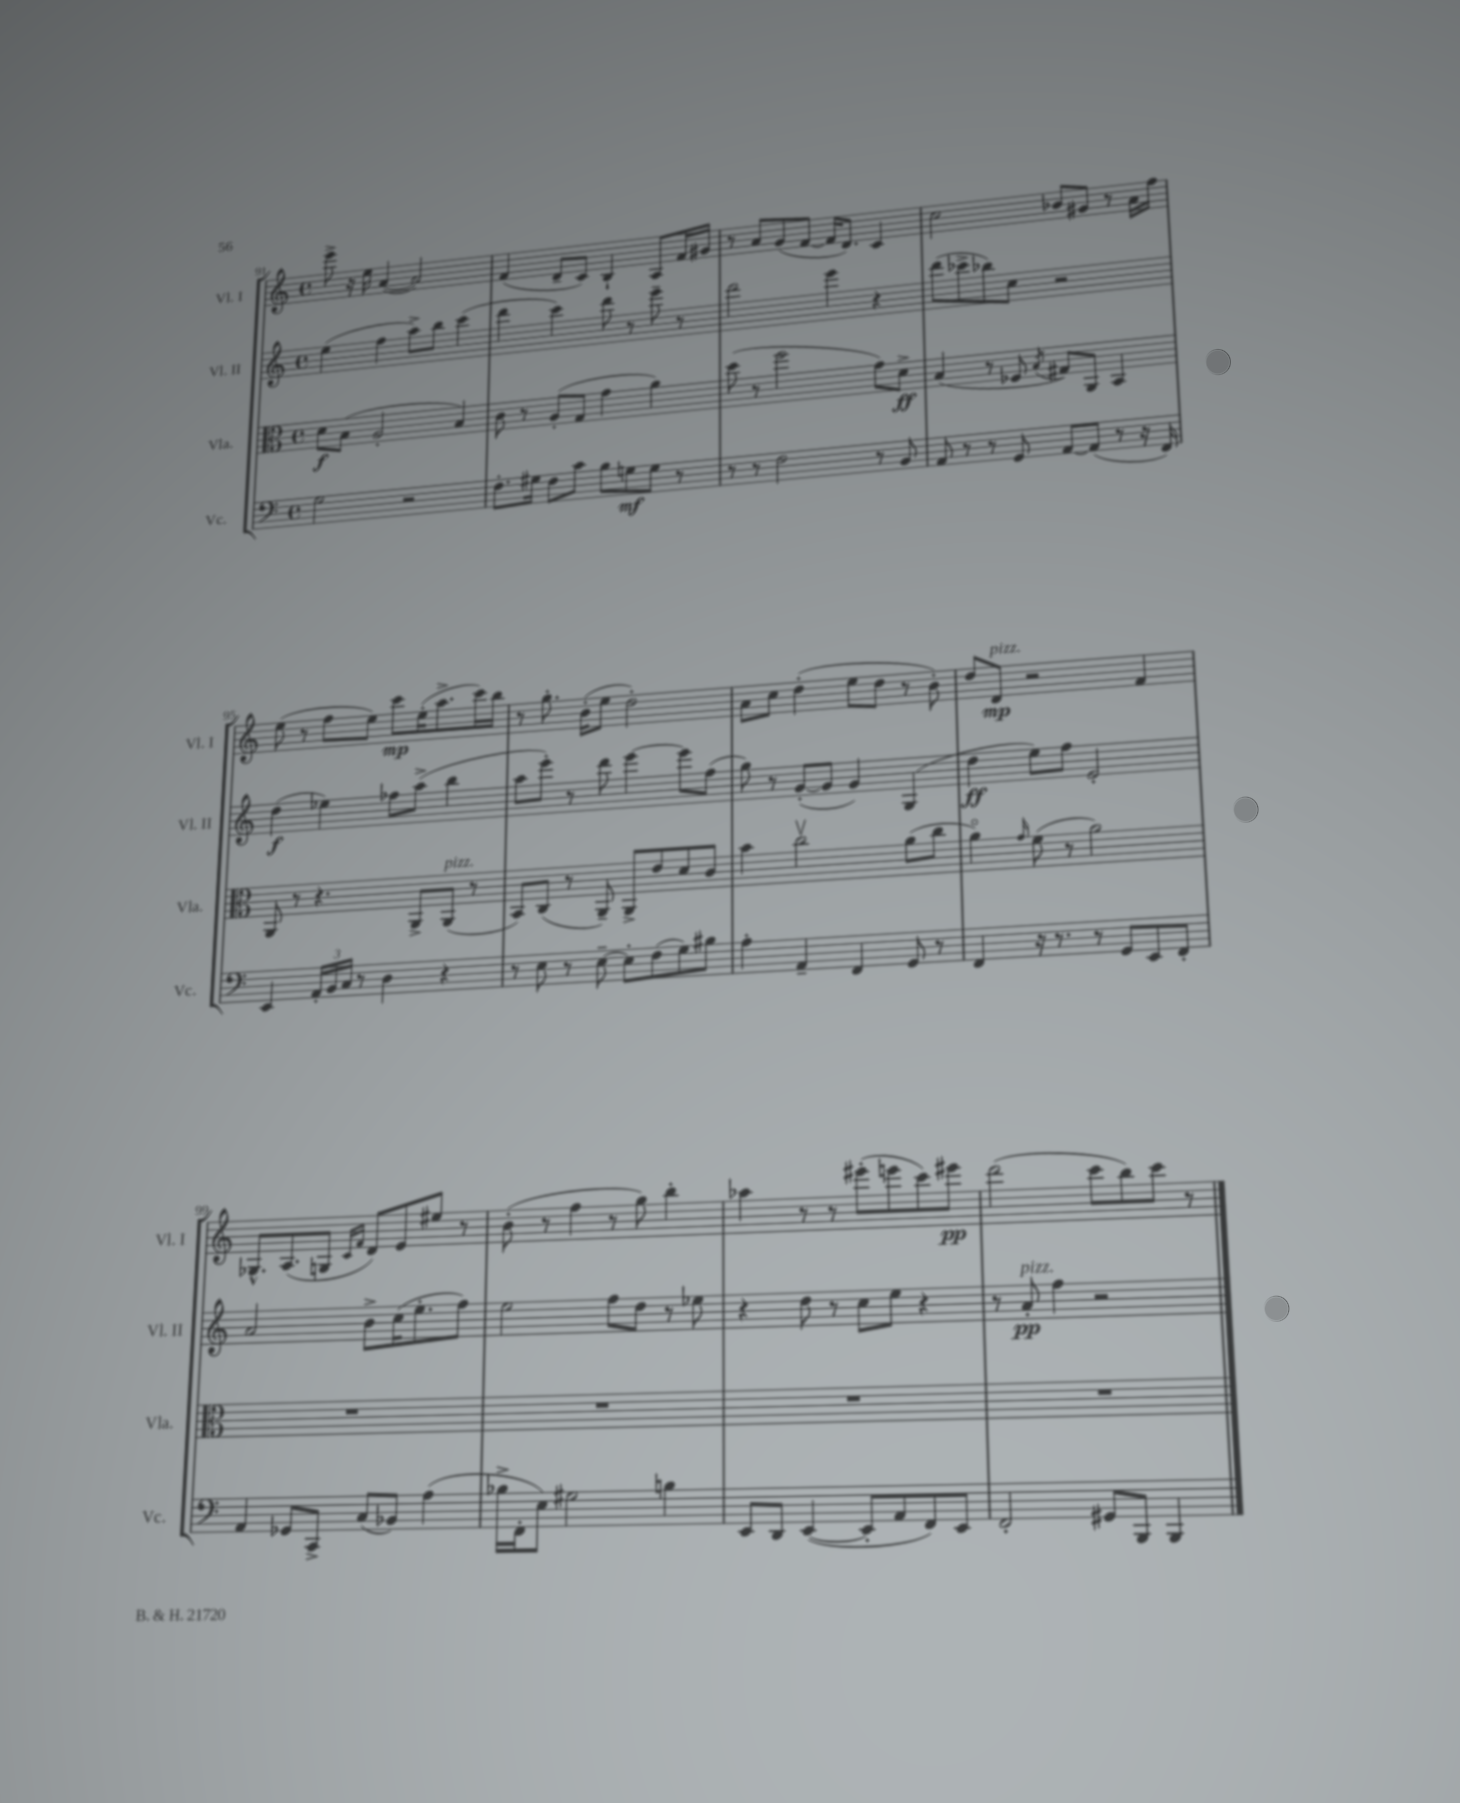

**kern	**kern	**kern	**kern
*staff4	*staff3	*staff2	*staff1
*clefF4	*clefC3	*clefG2	*clefG2
*k[]	*k[]	*k[]	*k[]
*M4/4	*M4/4	*M4/4	*M4/4
*met(c)	*met(c)	*met(c)	*met(c)
2G	8d	(4ee	8eee^
.	(8B	.	16r
.	.	.	16ee
.	2A'	4ff	([4a
2r	.	8aa^)	2a])
.	.	8bb	.
.	4B)	(4ccc	.
=	=	=	=
8.F'	8c	4ddd	(4f
.	8r	.	.
16G#	.	.	.
8F	(8A'	4ccc)	8d~
8c	8G	.	8c)
8B	4g	8ddd	4B`
8G	.	8r	.
8G	4a)	8eee~	8A
8r	.	8r	16f
.	.	.	16g#
=	=	=	=
8r	(8dd	2ddd	8r
8r	8r	.	8a
2F	2ff	.	(8g
.	.	.	[8f
.	.	4eee	16f]
.	.	.	8.d)
8r	8g)	4r	4c
8BB	8d^	.	.
=	=	=	=
8AA	(4B	(8ddd	2cc
8r	.	8ccc-^	.
8r	8r	8bb-)	.
8GG	8F-	8cc	.
.	8qB	.	.
[8AA	8G#)	2r	8b-
(8AA]	8AA	.	8g#
8r	4BB	.	8r
16r	.	.	16a
16FF)	.	.	16ff
=	=	=	=
4EE	8AA	(4dd	(8ee
.	8r	.	8r
24AA'	4.r	4ee-)	8ff
24BB	.	.	.
24C	.	.	.
8r	.	.	8ee)
4D	.	8ff-	8ccc
.	8AA^	(8aa^	(16ee'
.	.	.	8.aa^
4r	(8AA	4bb	.
.	8r	.	16ccc)
.	.	.	16bb
=	=	=	=
8r	8BB)	8aa	8r
8E	(8C	8eee')	8.gg'
8r	8r	8r	.
.	.	.	(16b'
[8E~	8AA~)	8ddd	8ee
8E']	8AA^	[4eee	2dd')
(8F	8e	.	.
8G)	8d	8eee]	.
8B#	8c	(8ff	.
=	=	=	=
4A'	4b	8gg)	8a
.	.	8r	8cc
4AA~	2ccv	([8g'	(4dd'
.	.	8g]	.
4FF	.	4g)	8ee
.	.	.	8dd
8GG	(8a	(4G	8r
8r	8cc	.	8b')
=	=	=	=
4FF	4ao)	4dd	8dd
.	.	.	8d
.	16qqg	.	.
16r	(8f	8ee)	2r
8.r	.	.	.
.	8r	8ff	.
8r	2a)	2e'	.
8GG	.	.	.
8EE	.	.	4f
8FF'	.	.	.
=	=	=	=
4AA	1r	2a	8.G-^^
.	.	.	(8.A
8GG-	.	.	.
8CC^	.	.	8G
.	.	.	16qqc
.	.	.	16qqf
(8C	.	8b^	8d)
8BB-)	.	(16cc	8e
.	.	8.ee'	.
(4A	.	.	8ee#
.	.	8ff)	8r
=	=	=	=
16B-^	1r	2ee	(8b'
16FF'	.	.	.
8E)	.	.	8r
2G#	.	.	4ff
.	.	8ff	8r
.	.	8dd	8gg)
4B	.	8r	4bb'
.	.	8ee-	.
=	=	=	=
8EE	1r	4r	4aa-
8DD	.	.	.
([4EE	.	8dd	8r
.	.	8r	8r
8EE']	.	8cc	(8eee#'
8AA	.	8ee	8eee
8FF)	.	4r	8ccc)
8EE	.	.	8eee#
=	=	=	=
2FF'	1r	8r	(2ddd
.	.	8a'	.
.	.	4ff	.
8GG#	.	2r	8ccc
8BBB	.	.	8bb)
4BBB	.	.	8ccc
.	.	.	8r
==	==	==	==
*-	*-	*-	*-
